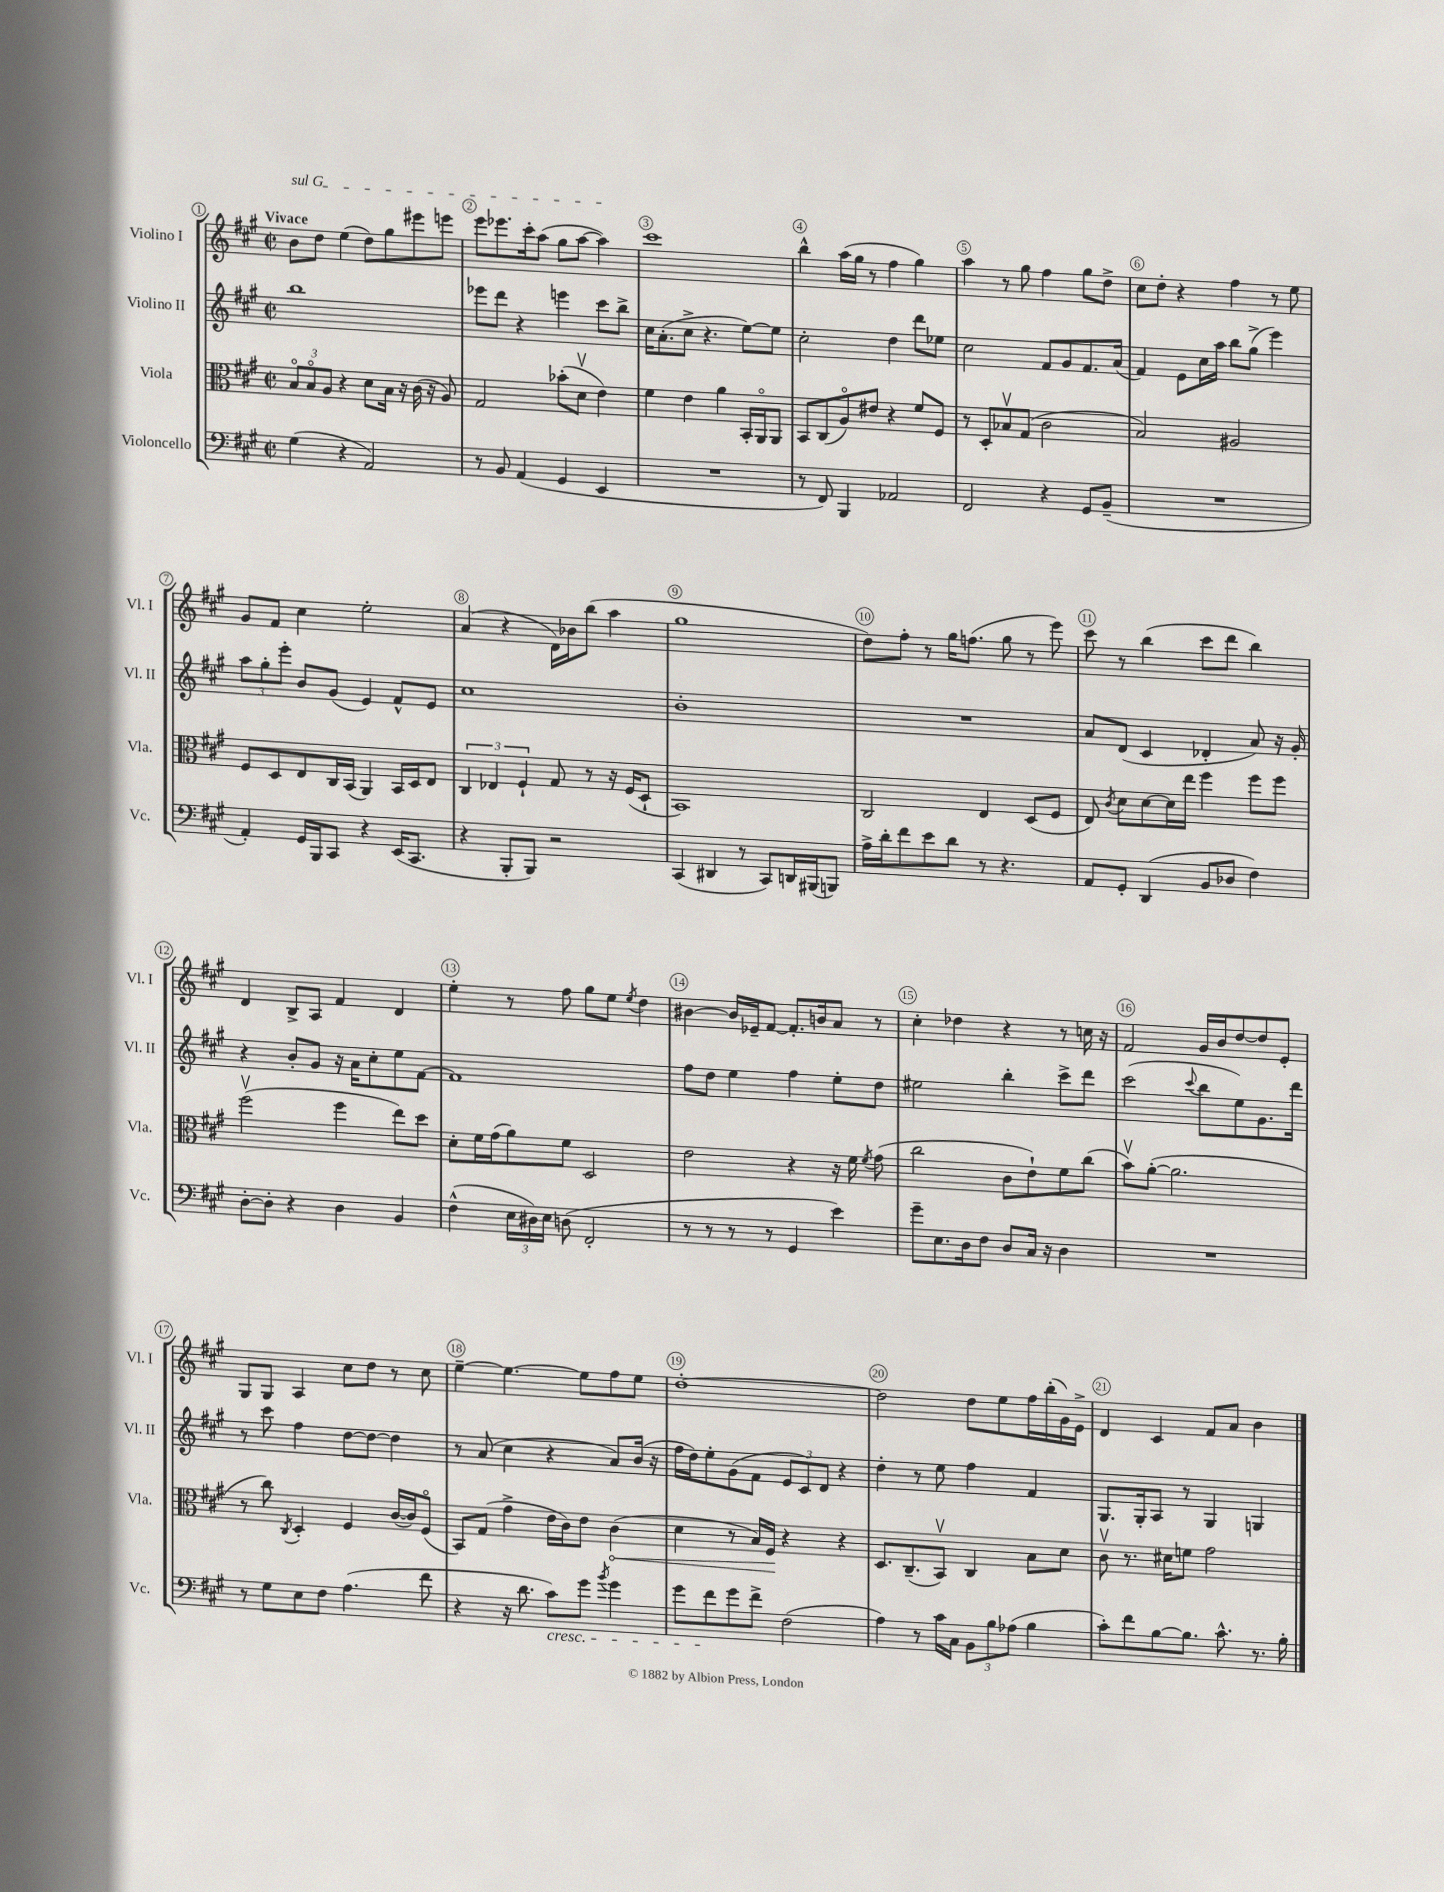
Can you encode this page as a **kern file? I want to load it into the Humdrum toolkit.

**kern	**kern	**kern	**kern
*staff4	*staff3	*staff2	*staff1
*clefF4	*clefC3	*clefG2	*clefG2
*k[f#c#g#]	*k[f#c#g#]	*k[f#c#g#]	*k[f#c#g#]
*M2/2	*M2/2	*M2/2	*M2/2
*met(c|)	*met(c|)	*met(c|)	*met(c|)
(4G#	12Bo	1bb	8b
.	12Bo	.	.
.	.	.	8dd
.	12A	.	.
4r	4r	.	(4ee
2AA)	8d	.	8dd)
.	16B	.	8gg#
.	16r	.	.
.	(16c#	.	8eee#
.	16r	.	.
.	8A)	.	8eee
=	=	=	=
8r	2G#	8eee-	8eee
8BB	.	8ddd	8.eee-
(4AA	.	4r	.
.	.	.	16ccc#'
.	.	.	(8aa
4GG#	(8b-'	4eee	8gg#
.	8dv	.	[8aa
4EE	4e)	8ccc#	4aa])
.	.	8bb^	.
=	=	=	=
1r	4f#	16cc#	1ccc#
.	.	(8.a'	.
.	4e	8cc#^	.
.	.	4.r	.
.	4a	.	.
.	16BB'	[8ee)	.
.	16AAo	.	.
.	8AA	8ee]	.
=	=	=	=
8r	8BB	2cc#'	4bb^^
8FF#)	(8C#	.	.
4BBB	8Ao)	.	(16aa
.	.	.	16gg#
.	8e#	.	8r
2AA-	4r	4dd	4ff#
.	8f#	8ddd	4gg#)
.	8F#	8ee-	.
=	=	=	=
2FF#	8r	2cc#	4aa
.	8D'	.	.
.	8B-v	.	8r
.	(8G#	.	8gg#
4r	2c#	8f#	4ff#
.	.	8g#	.
8GG#	.	8.f#	8gg#
(8BB~	.	.	8dd^
.	.	(16a	.
=	=	=	=
1r	2B)	4f#)	8cc#
.	.	.	8dd'
.	.	8e	4r
.	.	16cc#	.
.	.	16aa	.
.	2A#	8bb	4ff#
.	.	(8gg#^	.
.	.	4eee)	8r
.	.	.	8ee
=	=	=	=
4AA')	8F#	12aa	8g#
.	.	12gg#'	.
.	8D	.	8f#
.	.	12eee'	.
16GG#	8E	8b	4cc#
16BBB	.	.	.
8CC#	16C#	(8g#	.
.	(16BB	.	.
4r	4AA)	4e)	2ee'
(16EE	16BB	8f#^^	.
8.CC#	16D	.	.
.	8E	8e	.
=	=	=	=
4r	6C#	1cc#	(4a
.	6E-	.	.
8BBB'	.	.	4r
.	6F#`	.	.
8BBB)	.	.	.
2r	8G#	.	16d)
.	.	.	16b-
.	8r	.	(8bb
.	16r	.	4aa
.	(16F#	.	.
.	8D`	.	.
=	=	=	=
(4CC#	1BB)	1b'	1gg#
4DD#	.	.	.
8r	.	.	.
8CC#)	.	.	.
16DD	.	.	.
(16BBB#	.	.	.
8BBB)	.	.	.
=	=	=	=
16A^	2C#	1r	8dd)
16d'	.	.	.
8f#	.	.	8ff#'
8e	.	.	8r
8d	.	.	16gg#
.	.	.	(8.ff
8r	4E	.	.
4.r	.	.	8gg#
.	(8D	.	8r
.	8F#	.	8eee)
=	=	=	=
8AA	8E)	8a	8ccc#
.	8qc#	.	.
8GG#'	8d	(8d	8r
(4DD	[8d	4c#	(4bb
.	16d]	.	.
.	16ee	.	.
8BB	4ff#	4d-'	8ccc#
8D-	.	.	8ddd
4F#)	8ff#	8a)	4bb)
.	8ff#	16r	.
.	.	16g#'	.
=	=	=	=
[8D'	(2ff#v	4r	4d
8D']	.	.	.
4r	.	8b'	8B^
.	.	8g#	8A
4D	4ff#	16r	4f#
.	.	16a	.
.	.	8cc#'	.
4BB	8ee)	8ee	4d
.	8dd	[8f#	.
=	=	=	=
(4F#^^	8d'	1f#]	4ee'
.	16f#	.	.
.	(16g#	.	.
24E	8a)	.	8r
24D#)	.	.	.
24E	.	.	.
(8D	8f#	.	8ff#
2FF#'	2D	.	8gg#
.	.	.	8ee
.	.	.	8qee
.	.	.	4dd
=	=	=	=
8r	2e	8ff#	[4b#
8r	.	8dd	.
8r	.	4ee	16b#]
.	.	.	16e-~
8r	.	.	[8f#
4GG#	4r	4ff#	8.f#']
.	.	.	16b
4e)	16r	8ee'	8a
.	16f#	.	.
.	8qf#	.	.
.	(8g#	8dd	8r
=	=	=	=
8g#~	2cc#	2ee#	4cc#'
8.E	.	.	.
.	.	.	4dd-
16D	.	.	.
8F#	.	.	.
8D	8c#	4bb'	4r
16C#	8e`)	.	.
16r	.	.	.
4D	8f#	8ccc#^	8r
.	(8cc#	8ddd	16cc
.	.	.	16r
=	=	=	=
1r	8bv)	(2ccc#	2f#
.	([8a'	.	.
.	2.a]	.	.
.	.	8qqccc#	.
.	.	8bb	16g#
.	.	.	16b
.	.	8ee)	[8dd
.	.	8.g#	8dd]
.	.	.	8e'
.	.	16ddd	.
=	=	=	=
8r	8r	8r	8G#
8G#	8cc#)	8ccc#	8G#
.	8qC#	.	.
8E	4D'	4ff#	4A
8F#	.	.	.
(4.A	4F#	[8dd	8cc#
.	.	8dd_	8dd
.	([16c#	4dd]	8r
.	16c#])	.	.
8f#	(8F#o	.	8cc#
=	=	=	=
4r	8BB)	8r	[4ee~
.	(8G#	(8a	.
16r	4g#^	4cc#	4.ee_
8.d	.	.	.
8c#)	16e	4r	.
.	16c#)	.	.
8g#	8e	.	8ee]
8qb	.	.	.
4g#	(4c#	8a)	8ff#
.	.	(16b	8ee
.	.	16r	.
=	=	=	=
8g#	4d	16ff#	[1dd'
.	.	16dd)	.
8f#	.	8ee'	.
8g#	8r	(8g#	.
8f#^	16B)	8f#	.
.	16F#	.	.
(2F#	4r	12e	.
.	.	12c#)	.
.	.	12d	.
.	4r	4r	.
=	=	=	=
4A)	8.D	4dd'	2dd]
.	(8.C#~	.	.
8r	.	8r	.
16c#	8BBv)	8ee	.
16C#	.	.	.
12BB	4C#	4ff#	8dd
12B	.	.	.
.	.	.	8ee
(12A-	.	.	.
4B	8B	4f#	16ff#
.	.	.	(16bb'
.	8d	.	16g#)
.	.	.	16e^
=	=	=	=
8c#')	8c#v	8.G#	4d
8f#	8.r	.	.
.	.	16G#'	.
[8B	.	8A	4c#
.	16d#	.	.
8.B]	8f	8r	.
.	2g#	4G#	8f#
8.c#^^	.	.	.
.	.	.	8a
8.r	.	4G	4b
16B'	.	.	.
==	==	==	==
*-	*-	*-	*-
